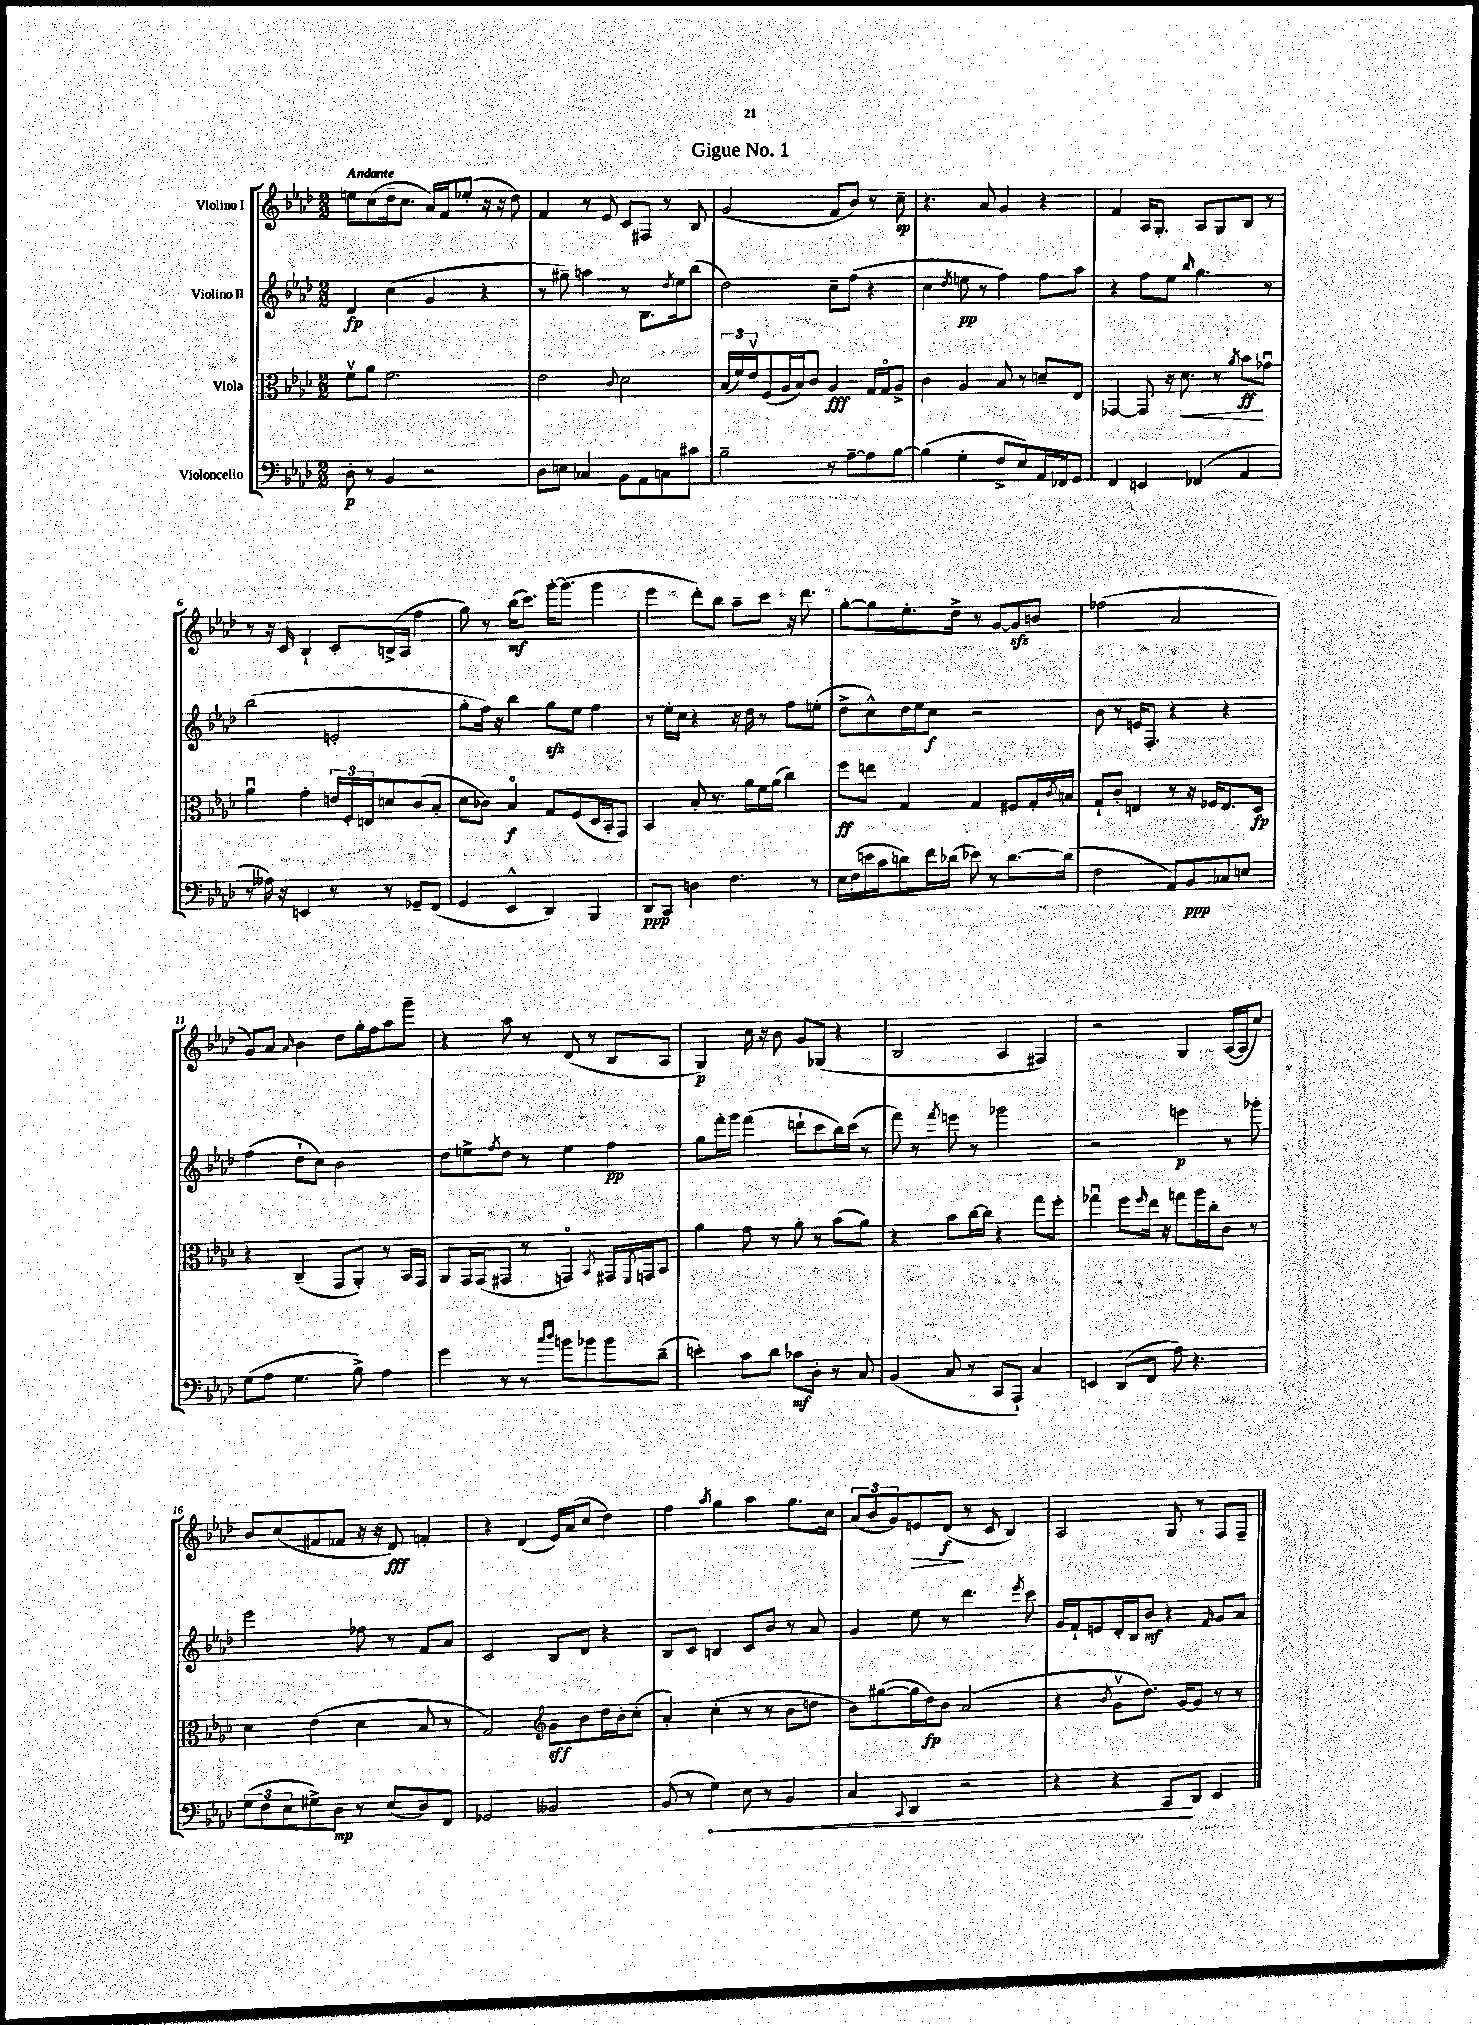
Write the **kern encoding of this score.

**kern	**kern	**kern	**kern
*staff4	*staff3	*staff2	*staff1
*clefF4	*clefC3	*clefG2	*clefG2
*k[b-e-a-d-]	*k[b-e-a-d-]	*k[b-e-a-d-]	*k[b-e-a-d-]
*M2/2	*M2/2	*M2/2	*M2/2
8D-'	8fv	4d-	8ee
8r	8a-	.	(8cc
4BB-	2.f	(4cc	16dd-~
.	.	.	8.cc
2r	.	4g	16a-)
.	.	.	16f
.	.	.	(8ee-'
.	.	4r	16r
.	.	.	16r
.	.	.	8dd-)
=	=	=	=
8D-	2e-	8r	4f
8E	.	8gg#~)	.
4C-	.	4aa	8r
.	.	.	8e-
.	8qqc	.	.
8BB-	2d-	8r	8c
8AA-	.	8.B-	8F#
8C	.	.	8r
.	.	8qdd-	.
.	.	16ee-	.
8c#	.	(8bb-	8B-
=	=	=	=
2B-~	(24B-	2dd-)	(2g
.	24f)	.	.
.	24e-v	.	.
.	(8F	.	.
.	16A-	.	.
.	16B-)	.	.
.	8c	.	.
8r	4A-	8cc~	8f
[8A-~	.	(8ff	8b-)
8A-]	16G	4r	8r
.	16Go	.	.
[8B-	8A-^	.	8cc~
=	=	=	=
(4B-]	4c	4cc	4.r
.	.	8qdd-	.
4G'	4A-	8ee	.
.	.	8r	8a-
8F^	8B-	4ff)	4g
8E-)	8r	.	.
16AA-	8d~	8ff	4r
16FF-	.	.	.
8GG	8E-	8aa-	.
=	=	=	=
4FF	[4GG-	4r	4f
4EE	8GG-]	8ff	16A-
.	.	.	8.G'
.	16r	8ee-	.
.	8.d-	.	.
.	.	16qqbb-	.
(4FF-	.	4.gg	8A-
.	8r	.	8G
.	8qa-	.	.
4AA-	8b-	.	8B-
.	8g-u	8r	8r
=	=	=	=
8r	4a-u	(2bb-	8r
16A--)	.	.	16r
16r	.	.	16c
4EE	4g'	.	4B-`
8r	24e	2e'	8c'
.	24F'	.	.
.	24E	.	.
8r	8d	.	(16B^
.	.	.	16A-
8GG-~	(8c	.	4ff
(8FF	8B-'	.	.
=	=	=	=
4GG	8d-	8gg'	8gg)
.	8c-)	16ff)	8r
.	.	16r	.
4EE-^^	4B-o	4bb-	(16bb-
.	.	.	8.ccc)
4DD-)	8G	8gg	[16ggg'
.	.	.	(8.ggg]
.	(8F	8ee-	.
4BBB-	16D-	4ff	4ggg
.	16BB-'	.	.
.	8GG)	.	.
=	=	=	=
8DD-	4BB-	8r	4eee-
8CC	.	16ee-'	.
.	.	16cc	.
4D	8B-'	4r	8ddd-')
.	8.r	.	8bb-
4.F	.	16r	8aa-~
.	16a-	16dd-	.
.	16f	8r	8ccc
.	(16a-	.	.
.	4cc)	8ff	16r
.	.	.	8.ddd-
8r	.	(8ee'	.
=	=	=	=
16E-	8ff	8dd-^	[8gg'
(16F	.	.	.
16e	8ee	8cc^^)	8gg]
16c	.	.	.
8d)	4G	16dd-	8.ee-'
.	.	16ee-	.
16f	.	8cc	.
(16d-	.	.	16dd-^
8e-)	4G	2r	8r
8r	.	.	[8g
[8.d-	8F#	.	8g]
.	16G'	.	8b
.	8qc	.	.
(16d-]	16B	.	.
=	=	=	=
2F	8G`	8b-	(2ff-
.	8c'	8r	.
.	4E	16e	.
.	.	8.F'	.
8AA-)	8r	4r	2a-
8BB-	16r	.	.
.	16F-	.	.
8C-	8.E	4r	.
8E	.	.	.
.	16D-	.	.
=	=	=	=
(8G	4r	(4ff	8g)
8A-	.	.	8a-
.	.	.	16qqa-
4.G	(4C~	8dd-`	4b-
.	.	8cc)	.
.	8GG	2b-	8dd-
8B-^)	8AA-')	.	16gg'
.	.	.	16ff
4A-	8r	.	8aa-
.	16BB-	.	8ggg~
.	16GG	.	.
=	=	=	=
4g	8AA-	8dd-	4r
.	16GG	8ee^	.
.	(16GG	.	.
.	.	8qff	.
8r	8GG#	8dd-	8aa-
8r	8r	8r	8r
16qqcc	.	.	.
16qqdd-	.	.	.
8b	4GGo)	4ee	(8d-
8b-	.	.	8r
.	8qBB-	.	.
8b-	16GG#	4ff	8B-
.	8qFF	.	.
.	16GG	.	.
(8d-~	8BB-	.	8A-
=	=	=	=
4e')	4a-	8gg	4G)
.	.	16fff'	.
.	.	16ggg	.
8c	8g	(4fff	16cc
.	.	.	16r
8d-	8r	.	8b-
8c-	8a-'	8ddd`	8g
8D-'	8r	8ccc	(8G-
8r	(8b-	16bb-)	4r
.	.	(16ccc	.
8C	8a-)	8r	.
=	=	=	=
(4BB-	4r	8fff)	2B-
.	.	8r	.
.	.	8qfff	.
8C	8b-	8eee	.
8r	[16cc	8r	.
.	16cc]	.	.
8CC	4r	2ggg-	4A-
8AAA-`)	.	.	.
4C	8gg	.	4F#)
.	8ff'	.	.
=	=	=	=
4EE	4gg-u	2r	2r
(8DD-	8ff	.	.
.	16qqff	.	.
8FF	16ee-	.	.
.	16r	.	.
8A-)	8gg	4eee	4G
4.r	16aa-	.	.
.	16cc'	.	.
.	8c	8r	([16A-
.	.	.	16A-]
.	8r	8ggg-'	8cc)
=	=	=	=
(12G	4d-	2eee-	8b-
12F	.	.	.
.	.	.	(8cc
12E-	.	.	.
8G#^)	(4e-	.	8f#
8D-	.	.	8f-
8r	4d-	8ff-	16r
.	.	.	16r
(8E-	.	8r	8d-)
8D-)	8B-	8f	4f'
8FF	8r	8a-	.
=	=	=	=
2GG-	2G)	2c	4r
.	.	.	(4d-
*	*clefG2	*	*
2BB--	8g	8B-	16e-)
.	.	.	(16a-
.	8b-	8d-	8cc
.	16dd-	4r	4dd-)
.	16b-'	.	.
.	(8cc'	.	.
=	=	=	=
(8BB-	4a-')	8B-	4ff
8r	.	8c	.
.	.	.	8qaa-
4G)	(4cc'	4B	4gg
8E-	8r	8c	4aa-
8r	8r	8b-	.
4BB-	8b-	8r	8.gg
.	8dd	8a-	.
.	.	.	16cc
=	=	=	=
4C	8b-)	4g	(12a-
.	.	.	12b-
.	([8gg#	.	.
.	.	.	12g)
8qqCC	.	.	.
4DD-	16gg#]	8ee-	8e
.	16dd-)	.	.
.	8b-	8r	(8d-
2r	(2a-	4.ddd-	8r
.	.	.	8c
.	.	.	4B-)
.	.	8qeee-	.
.	.	8ccc	.
=	=	=	=
4r	4r	16g	2A-
.	.	16f`	.
.	.	8e	.
.	8qb-	.	.
4r	8gv	16d-'	.
.	.	16B-	.
.	8.dd-)	8b-	.
8CC	.	4r	8G
.	[16g	.	.
8DD-	8g]	.	8r
.	.	16qqf	.
4EE-	8r	8g	8F
.	8r	8a-	8F~
==	==	==	==
*-	*-	*-	*-
